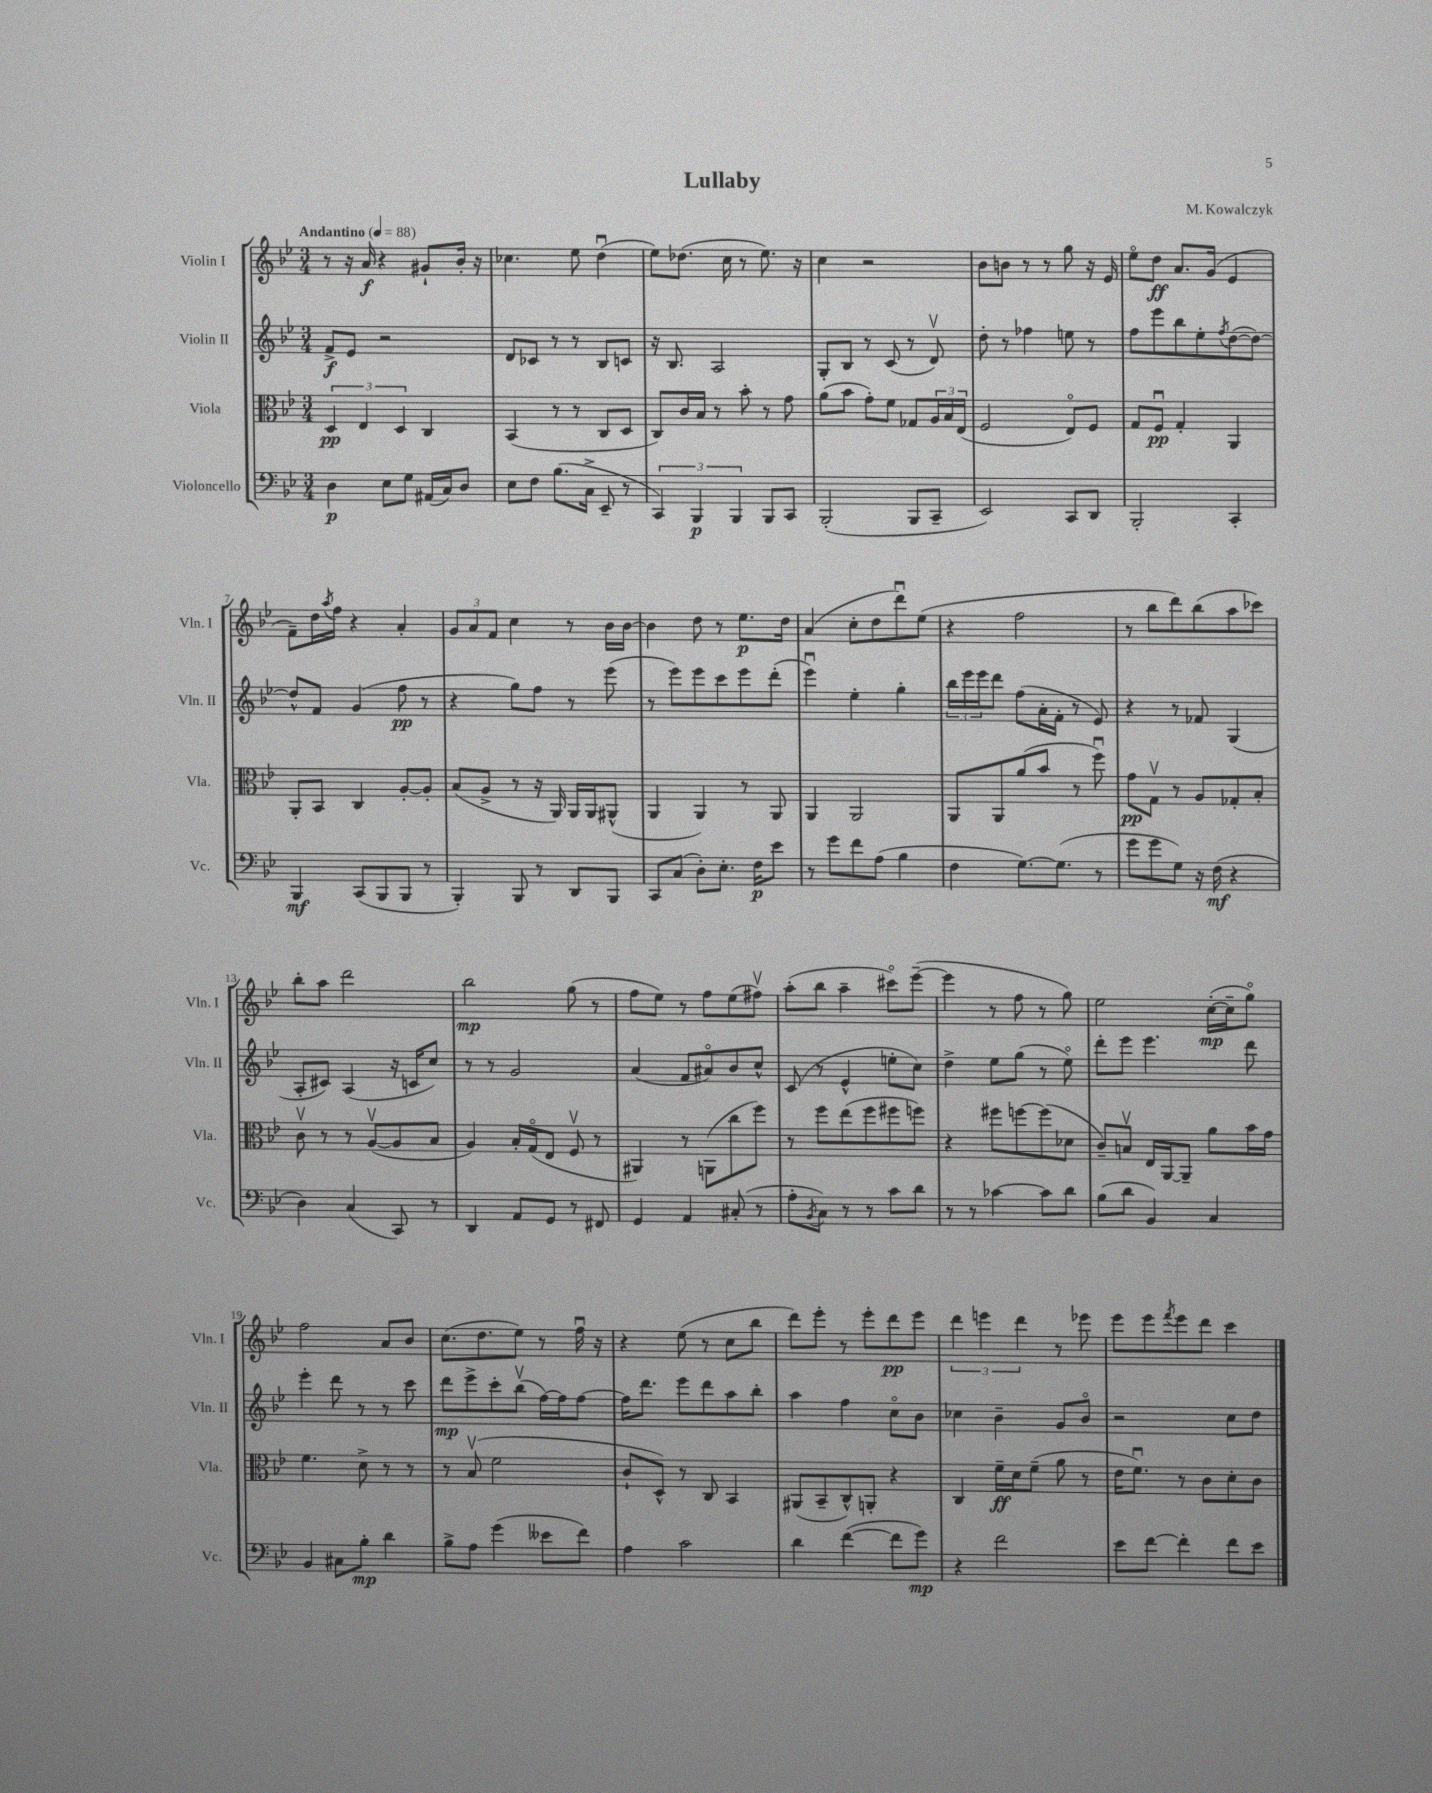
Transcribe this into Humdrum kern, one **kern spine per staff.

**kern	**kern	**kern	**kern
*staff4	*staff3	*staff2	*staff1
*clefF4	*clefC3	*clefG2	*clefG2
*k[b-e-]	*k[b-e-]	*k[b-e-]	*k[b-e-]
*M3/4	*M3/4	*M3/4	*M3/4
*MM88	*MM88	*MM88	*MM88
4D\	6D/	8f^/L	8r
.	.	8e-/J	16r
.	6E-/	.	.
.	.	.	16a/
8E-\L	.	2r	4r
.	6D/	.	.
8G\J	.	.	.
(16AA#/LL	4C/	.	8g#`/L
16C/J)	.	.	.
8D/J	.	.	16b-'/Jk
.	.	.	16r
=	=	=	=
8E-\L	(4BB-/	8d/L	4.cc-\
8F\J	.	8c-/J	.
(8.B-\L	8r	8r	.
.	8r	8r	8ee-\
16C^\Jk	.	.	.
8EE-~/	8C/L	8B-/L	(4ddu\
8r	8D/J	8c/J	.
=	=	=	=
6CC/)	8C/L)	16r	8ee-\L)
.	.	8.B-/	.
.	16c/L	.	(8.dd-\J
6BBB-/	.	.	.
.	16B-/JJ	.	.
.	8r	2A/	.
.	.	.	16cc\
6BBB-/	.	.	.
.	8b-'\	.	8r
8BBB-/L	8r	.	8.ee-\)
8CC/J	8g\	.	.
.	.	.	16r
=	=	=	=
(2BBB-'/	(8a\L	8G'/L	4cc\
.	8b-\J	8B-/J	.
.	8g'\L)	8r	2r
.	8f\J	(8c/	.
8BBB-/L	8G-/L	8r	.
8CC~/J	24A/L	8dv/)	.
.	24B-/	.	.
.	(24E-/JJ	.	.
=	=	=	=
2EE-/)	2F/	8dd'\	8b-\L
.	.	8r	8b\J
.	.	4ff-\	8r
.	.	.	8r
8CC/L	8E-o/L)	8ee\	8gg\
8DD/J	8F/J	8r	16r
.	.	.	16e-/
=	=	=	=
2BBB-'/	8G/L	8ff\L	8ee-o\L
.	8Fu/J	8eee-\	8dd\J
.	4G'/	8bb-\	8.a/L
.	.	8ee-'\	.
.	.	.	(16g/Jk
.	.	8qff/	.
4CC'/	4AA/	([8dd\	4e-/
.	.	8dd\_J)	.
=	=	=	=
4BBB-/	8AA'/L	8dd^^/]L	8f~\L)
.	8BB-/J	8f/J	16dd\L
.	.	.	8qaa/
.	.	.	16ff\JJ
(8CC/L	4C/	(4g/	4r
8BBB-/	.	.	.
8BBB-/J	[8A'/L	8ff\	4a'/
8r	8A'/]J	8r	.
=	=	=	=
4BBB-'/)	(8B-/L	4r	12g/L
.	.	.	12a/
.	8A^/J	.	.
.	.	.	12f/J
8BBB-/	8r	8gg\L)	4cc\
8r	16r	8ff\J	.
.	16AA/)	.	.
8DD/L	16AA/LL	8r	8r
.	16AA/J	.	.
8BBB-/J	(8AA#^^/J	(8eee-\	16b-\LL
.	.	.	[16b-\JJ
=	=	=	=
8CC/L	4AA/	8r	4b-\]
(8C/J	.	8eee-\L)	.
8D'\L)	4AA/)	8eee-\	8dd\
8.E-'\J	.	8ccc\	8r
.	8r	8eee-\	8.ee-\L
16F\LK	.	.	.
8e-\J	8AA/	(8ddd'\J	.
.	.	.	16dd\Jk
=	=	=	=
8r	4AA/	4eee-u\)	(4a/
8g\L	.	.	.
8f\	2AA/	4ee-'\	8cc'\L
(8A\J	.	.	8dd\
4B-\	.	4gg'\	8dddu\)
.	.	.	(8ee-\J
=	=	=	=
4F\	8AA/L	24bb-\LL	4r
.	.	24eee-\	.
.	.	24eee-\J	.
.	8AA/	8ddd\J	.
[8.G\L)	(8a/	(8ff\L	2ff\
.	8b-/J	16a'\L	.
(8.G\]J	.	16f'\JJ	.
.	8r	8r	.
8r	8ffu\)	8e-/)	.
=	=	=	=
8g\L	8g\L	4r	8r
8g\	8Gv\J	.	8bb-\L
8G\J)	8r	8r	8ddd\)
16r	8A/L	8f-/	(8bb-\
(16F\	.	.	.
4r	8G-'/	(4G/	8aa\
.	8B-'/J	.	8ccc-\J)
=	=	=	=
4D\)	8cv\	8A'/L	8bb-'\L
.	8r	8c#/J)	8aa\J
(4C/	8r	(4A/	2ddd\
.	([8Av/L	.	.
8CC/)	8A/]	16r	.
.	.	16c/LK	.
8r	8B-/J	8cc/J)	.
=	=	=	=
4DD/	4A/)	8r	2bb-\
.	.	8r	.
8AA/L	16B-'/LL	2g/	.
.	(16Go/J	.	.
8GG/J	8E-/J	.	.
8r	8Fv/	.	(8gg\
8FF#/	8r	.	8r
=	=	=	=
4GG/	4AA#/)	(4a/	8ff\L
.	.	.	8ee-\J)
4AA/	8r	8f/L	8r
.	(8AA\L	8a#o/)	8ff\L
(8C#'/	8cc\	8b-/	(8ee-\
8r	8ff\J)	8cc^^/J	8ff#v\J)
=	=	=	=
8A'\L	8r	(8c/	(8aa'\L
8qBB-/	.	.	.
8C\J)	8ff\L	8r	8bb-\J
8r	(8ee-\	4e-^^/	4aa~\
8r	8ff\	.	.
8c\L	8ff#\	8ee'\L	8ccc#o\L)
8d\J	8ff\J)	8cc\J)	([8eee-~\J
=	=	=	=
8r	4r	4dd^\	4eee-\]
8r	.	.	.
[4c-\	8ff#\L	8ee-\L	8r
.	[8ff\	(8gg\J	8ff\
8c-\]L	(8ff\]	8r	8r
8d\J	8d-\J	8ee-o\)	8gg\)
=	=	=	=
(8B-\L	8c~/L)	8ddd'\L	2ee-\
8d\J	8Bv/J	8eee-\J	.
4BB-/)	16E-/LL	4.eee-\	.
.	[16AA/J	.	.
.	8AA~/]J	.	.
4C/	8a\L	.	([16cc'\LL
.	.	.	16cc~\]J
.	16b-\L	8ddd\	8ggo\J)
.	16g\JJ	.	.
=	=	=	=
4BB-/	4.f\	4eee-'\	2ff\
8C#\L	.	8ddd\	.
8B-'\J	8d^\	8r	.
4d\	8r	8r	8a/L
.	8r	8ccc\	8b-/J
=	=	=	=
8B-^\L	8r	8ddd\L	(8.cc\L
8A\J	(8B-v/	8eee-^\	.
.	.	.	8.dd\
(4g\	2f\	8ccc'\	.
.	.	(8bb-v\J	8ee-\J)
8e--\L	.	[16ff\LL)	8r
.	.	16ff\]J	.
8f\J)	.	[8ff\J	16ffu\
.	.	.	16r
=	=	=	=
4A\	8c`/L	16ff\]LK	4r
.	.	8.ddd\J	.
.	8D^^/J)	.	.
2c\	8r	8eee-\L	(8ee-\
.	8C/	8ddd\	8r
.	4BB-/	8aa\	8cc\L
.	.	8bb-'\J	8bb-\J
=	=	=	=
4d\	(8AA#/L	4aa\	8ddd\L)
.	8BB-~/	.	8eee-'\J
([4f\	8C^^/)	4ff\	8r
.	8AA'/J	.	8eee-'\L
8f\]L	4r	8cco\L	8ddd\
8g\J)	.	8b-\J	8eee-\J
=	=	=	=
4r	4C/	4cc-\	6ddd\
.	.	.	6eee\
2f\	16f~\LL	4b-~\	.
.	16d\J	.	.
.	.	.	6ddd\
.	(8f~\J	.	.
.	8a\	8g/L	8r
.	8r	8b-o/J	8eee-\
=	=	=	=
8e-\L	16e-\LK	2r	8eee-\L
.	8.fu\J)	.	.
[8f\J	.	.	8eee-\
.	.	.	8qfff/
4f'\]	8r	.	8eee-\
.	8c\L	.	8ddd\J
8f\L	8d'\	8cc\L	4ccc\
8e-\J	8c\J	8dd\J	.
==	==	==	==
*-	*-	*-	*-
